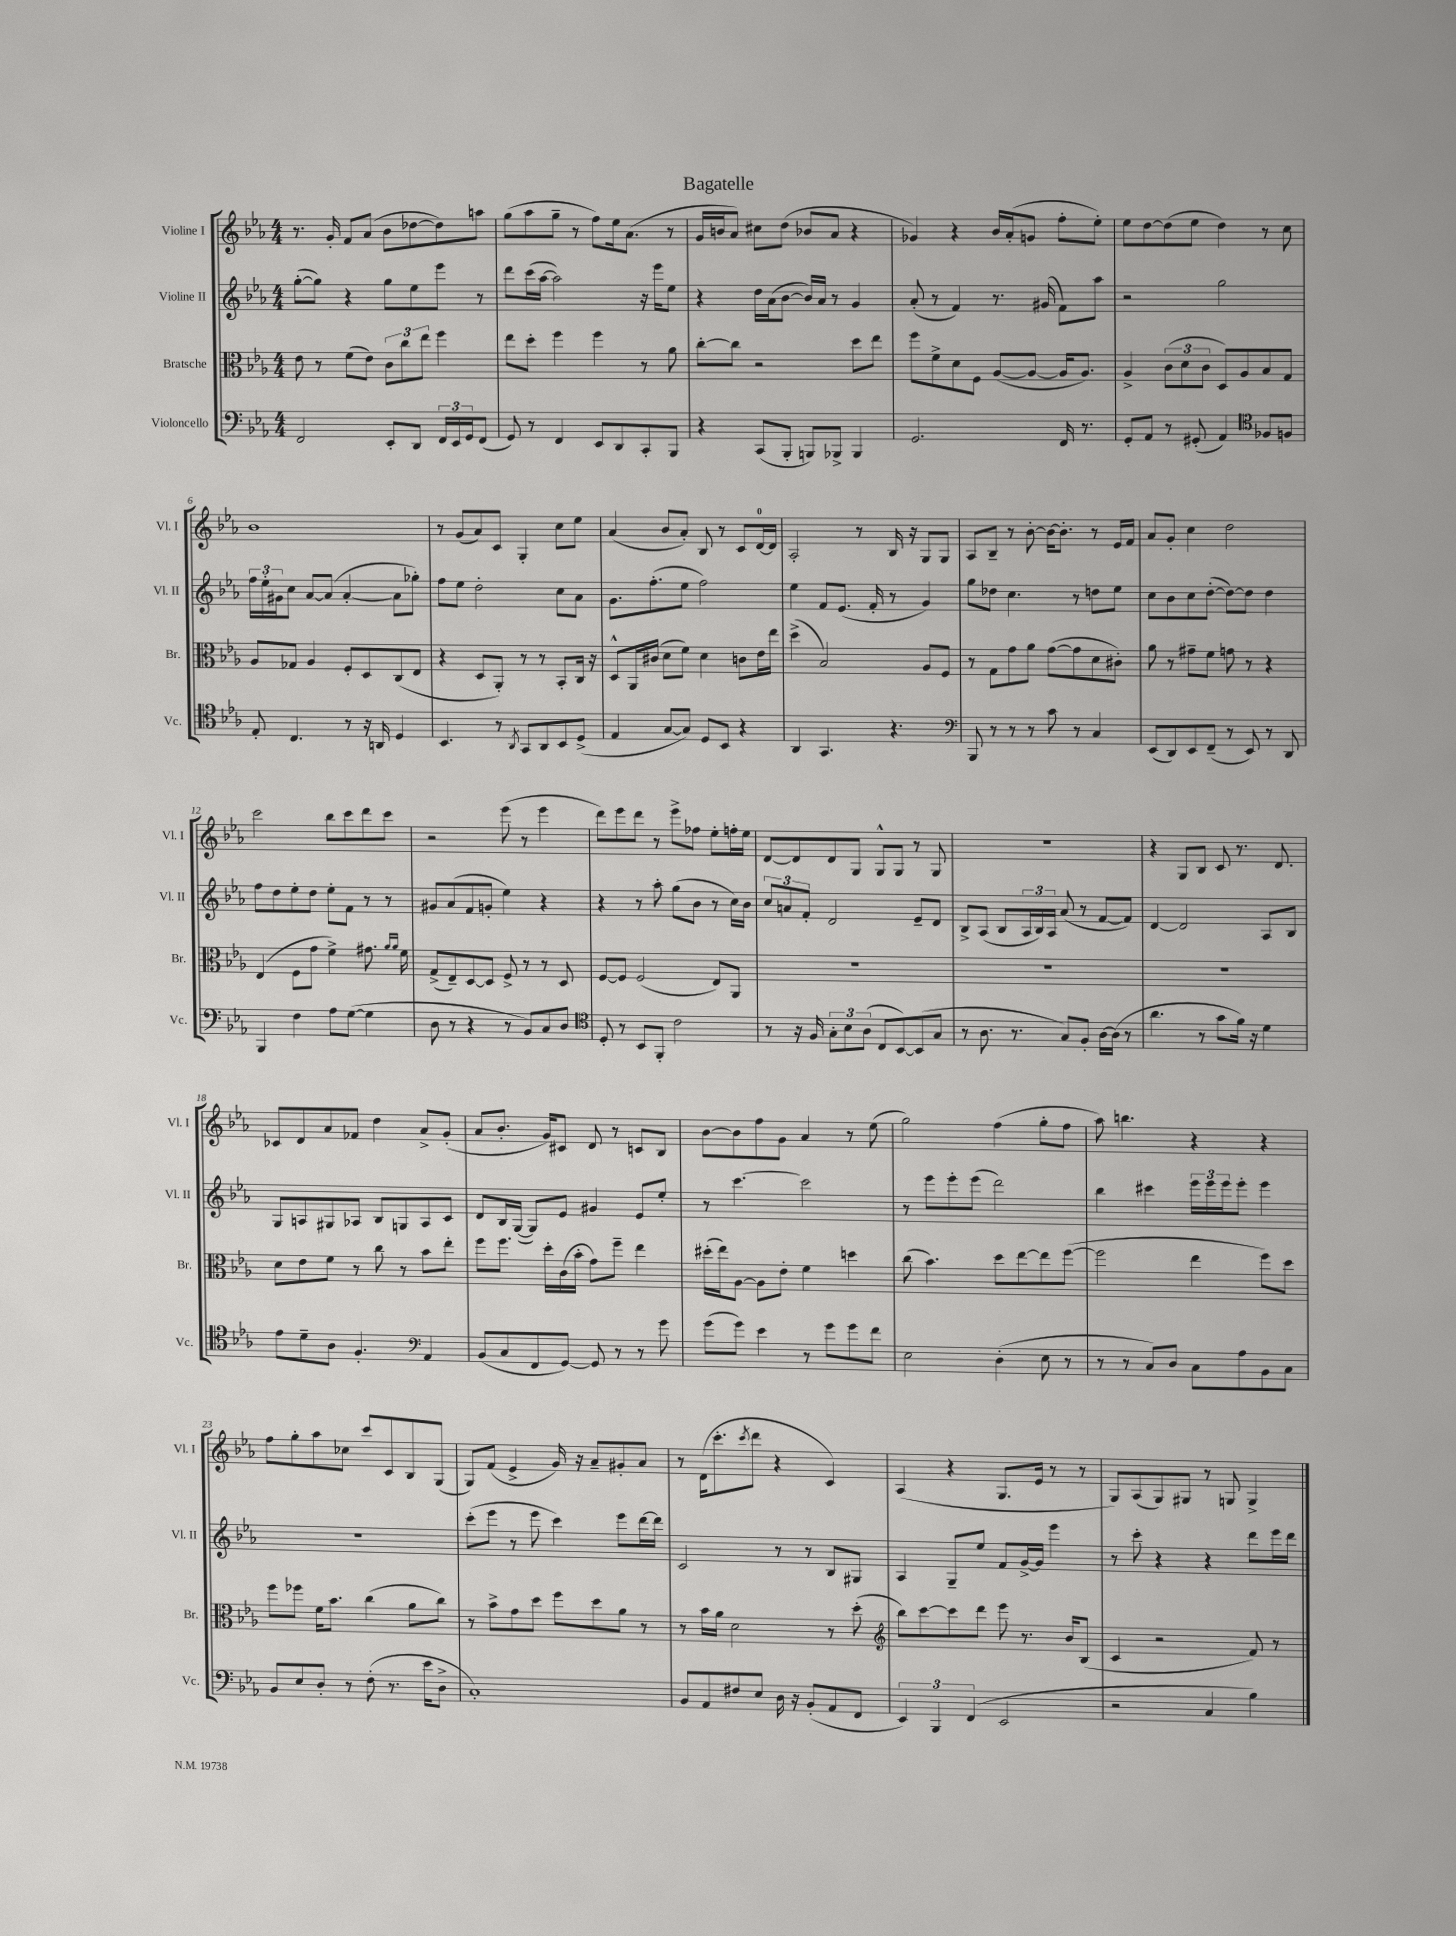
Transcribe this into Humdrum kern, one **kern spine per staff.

**kern	**kern	**kern	**kern
*staff4	*staff3	*staff2	*staff1
*clefF4	*clefC3	*clefG2	*clefG2
*k[b-e-a-]	*k[b-e-a-]	*k[b-e-a-]	*k[b-e-a-]
*M4/4	*M4/4	*M4/4	*M4/4
2FF	8e-	([8gg'	8.r
.	8r	8gg])	.
.	.	.	16g'
.	(8f	4r	8f
.	8e-)	.	(8a-
8EE-'	12c	8gg	8b-
.	12cc	.	.
8DD	.	8ee-	[8dd-
.	12ee-	.	.
24FF	4ff	8eee-	8dd-])
24EE-	.	.	.
24GG	.	.	.
(8FF	.	8r	8aa
=	=	=	=
8GG)	8ee-	8ddd	(8gg
8r	8dd'	(16ccc	8aa-
.	.	[16aa-	.
4FF	4ff	2aa-])	8gg~
.	.	.	8r
8EE-	4ff	.	8ff)
8DD	.	.	16ee-
.	.	.	(8.a-
8CC'	8r	16r	.
.	.	16eee-	.
8BBB-	8a-	8ee-	8r
=	=	=	=
4r	[8cc'	4r	16g
.	.	.	16b
.	8cc]	.	8a-)
(8CC	2r	16dd	8cc#
.	.	(16a-	.
8BBB-'	.	[8b-	(8dd
8BBB)	.	16b-])	8b-
.	.	16a-	.
8BBB-^	.	8r	8a-
4BBB-	8dd	4g	4r
.	8ee-	.	.
=	=	=	=
2.GG	8ff	(8a-'	4g-)
.	8f^	8r	.
.	8d	4f)	4r
.	8F	.	.
.	([8A-	8.r	16b-
.	.	.	(16a-'
.	8A-_	.	8g
.	.	(16g#	.
16FF	16A-]	8f)	8ff'
8.r	8.A-)	.	.
.	.	8aa-	8ee-')
=	=	=	=
8GG'	4A-^	2r	8ee-
8AA-	.	.	[8dd
8r	(12c	.	(8dd]
.	12d	.	.
(8GG#'	.	.	8ee-
.	12c	.	.
4AA-)	8D)	2gg	4dd)
.	8A-	.	.
*clefC4	*	*	*
8F-	8B-	.	8r
8F	8G	.	8cc
=	=	=	=
8E-'	8A-	24ff	1b-
.	.	24ee-'	.
.	.	24g#	.
4.C	8G-	8cc	.
.	4A-	[8a-	.
.	.	(8a-]	.
8r	8F'	[4a-'	.
16r	8D	.	.
16AA	.	.	.
4D	(8C	8a-]	.
.	8E-	8gg-')	.
=	=	=	=
4.BB-	4r	8ff	8r
.	.	8ee-	(8g
.	8D	2dd'	8a-)
8r	8AA-')	.	8c
8qAA-	.	.	.
8GG	8r	.	4G'
8AA-	8r	.	.
8BB-	8BB-'	8cc	8cc
(8D^	16C	8a-	8ee-
.	16r	.	.
=	=	=	=
4E-	8D^^	8.g	(4a-
.	16AA-	.	.
.	(16c#	(8.ff'	.
[8G	8d	.	8b-
8G])	8f)	8ee-	8a-')
8D	4d	2ff)	8B-
8BB-	.	.	8r
4r	8c	.	8c
.	16e-	.	[16d
.	16ee-	.	16d]
=	=	=	=
4AA-	(4dd^	4ee-	2A-'
4.GG	2B-)	8f	.
.	.	(8.e-	.
.	.	.	8r
.	.	16f'	.
4.r	.	8r	16B-
.	.	.	16r
.	8A-	4g)	8G
.	8F	.	8G
=	=	=	=
*clefF4	*	*	*
8BBB-	8r	8gg	8A-
8r	8G	8dd-	8B-~
8r	8g	4.cc	8r
8r	8a-	.	[8b-'
8c	([8g	.	16b-_
.	.	.	8.b-']
8r	8g]	8r	.
4C	8d	8dd	8r
.	8c#')	8ee-	16e-
.	.	.	16f
=	=	=	=
(8EE-	8a-	8cc	8a-
8DD)	8r	8b-	8g'
8EE-	8g#~	8cc	4cc
(8FF~	8f	([8dd'	.
8r	8g	8dd_)	2dd
8EE-)	8r	8dd]	.
8r	4r	4dd	.
8DD	.	.	.
=	=	=	=
4BBB-	(4E-	8ff	2ccc
.	.	8dd	.
4F	8F	8ee-'	.
.	8g	8dd	.
8A-	4f^)	8ee-'	8bb-
([8G	.	8f	8ccc
4G]	8.g#	8r	8ddd
.	.	8r	8ccc
.	16qqa-	.	.
.	16qqa-	.	.
.	16f	.	.
=	=	=	=
8D	(8G^	8g#	2r
8r	8E-~)	(8a-	.
4r	[8D	8f	.
.	8D]	8g'	.
8r	8F^	4ee-)	(8eee-
8BB-)	8r	.	8r
8C	8r	4r	4eee-
8D	8D	.	.
=	=	=	=
*clefC4	*	*	*
8D'	[8F	4r	8ddd)
8r	8F]	.	8eee-
8BB-	(2F	8r	8ddd
8FF'	.	8aa-'	8r
2c	.	(8gg	8eee-^
.	.	8b-	8ff-
.	8E-)	8r	8ee-'
.	8AA-	16cc)	16ff'
.	.	16b-	16ee-
=	=	=	=
8r	1r	12cc	[8d
.	.	12a	.
16r	.	.	8d]
.	.	12f'	.
16F	.	.	.
12G'	.	2d	8d
12B-	.	.	.
.	.	.	8G
(12A-	.	.	.
8C	.	.	8G^^
[8BB-)	.	.	8G
(8BB-]	.	8e-~	8r
8G	.	8d	8G
=	=	=	=
8r	1r	8B-^	1r
8.A-	.	(8A-	.
.	.	8B-	.
8.r	.	.	.
.	.	24A-	.
.	.	24B-)	.
.	.	24A-	.
8G)	.	(8a-	.
8F'	.	8r	.
[16A-	.	[8f	.
(16A-]	.	.	.
8r	.	8f])	.
=	=	=	=
4.a-	1r	[4d	4r
.	.	2d]	8G
8r	.	.	8B-
8g	.	.	8c
16f)	.	.	8.r
16r	.	.	.
4d	.	8A-	.
.	.	.	8.d
.	.	8B-	.
=	=	=	=
8e-	8d	8G	8c-
8d~	8e-	8A	8d
8A-	8f	8G#	8a-
4.F'	8r	8A-	8f-
.	8cc	8B-	4dd
.	8r	8G	.
*clefF4	*	*	*
4AA-	8b-	8A-	8a-^
.	8ee-'	8c	(8g'
=	=	=	=
(8BB-	8ff	8d	8a-
8C	8.ff	16B-	8.b-'
.	.	([16G	.
8FF	.	8G])	.
.	16dd'	.	16g)
[8GG)	(16c	8e-	8c#
.	16b-'	.	.
8GG]	8g)	4g#	8d
8r	8ff~	.	8r
8r	4ee-	8e-	8c
8g	.	8ee-'	8B-
=	=	=	=
(8g	(16dd#'	8r	[8b-
.	16ee-)	.	.
8g)	[8A-	[4.ccc	8b-]
4e-	8A-]	.	8ff
.	8e-'	.	8g
8r	4f	2ccc]	4a-
8g	.	.	.
8g	4dd	.	8r
8f	.	.	(8ee-
=	=	=	=
2E-	(8cc	8r	2gg)
.	4.b-)	8eee-	.
.	.	8eee-'	.
.	.	(8eee-	.
(4D'	8dd	2ddd)	(4ff
.	[8ee-	.	.
8E-	8ee-]	.	8gg'
8r	([8ff	.	8ff
=	=	=	=
8r	2ff]	4bb-	8aa-)
8r	.	.	4.bb
8C)	.	4ccc#	.
8D	.	.	.
8C	4ee-	24eee-	4r
.	.	24eee-	.
.	.	24eee-	.
8A-	.	8eee-'	.
8BB-	8ff)	4eee-	4r
8C	8dd	.	.
=	=	=	=
8BB-	8ff	1r	8ff
8E-	8ff-	.	8gg'
8D'	16f	.	8aa-
.	8.b-	.	.
8r	.	.	8cc-
(8F'	(4cc	.	8ccc
8.r	.	.	8c
.	8a-	.	8B-
16e-	.	.	.
8D^	8cc)	.	(8G
=	=	=	=
1C')	8r	(8ccc'	8G)
.	8b-^	8eee-	(8f
.	8g	8r	4e-^
.	8dd	8eee-	.
.	8ff	4ccc)	16g)
.	.	.	16r
.	8dd	.	8a-~
.	8a-	8eee-	8g#'
.	8r	[16ddd	8a-
.	.	16ddd]	.
=	=	=	=
8BB-	8r	2c	8r
8AA-	16b-	.	(16d
.	16a-	.	8.ccc'
8F#	2d	.	.
.	.	.	8qccc
8E-	.	.	8ddd
16D	.	8r	4r
16r	.	.	.
(8BB-'	.	8r	.
8AA-	8r	8B-	4c)
8FF	(8dd'	8G#	.
=	=	=	=
*	*clefG2	*	*
6EE-)	8bb-)	4A-	(4A-
.	[8ccc	.	.
6BBB-	.	.	.
.	8ccc]	8G~	4r
(6FF	.	.	.
.	8ddd	8ee-	.
2EE-	8eee-	8f	8.G
.	8.r	[16g^	.
.	.	16g]	16e-
.	.	4eee-	8r
.	16b-	.	.
.	(8B-	.	8r
=	=	=	=
2r	4c	8r	8G)
.	.	8ccc'	(8A-
.	2r	4r	8G)
.	.	.	8G#
4C	.	4r	8r
.	.	.	8G
4B-)	8f)	8ddd	4G^
.	8r	16eee-	.
.	.	16ddd	.
==	==	==	==
*-	*-	*-	*-
